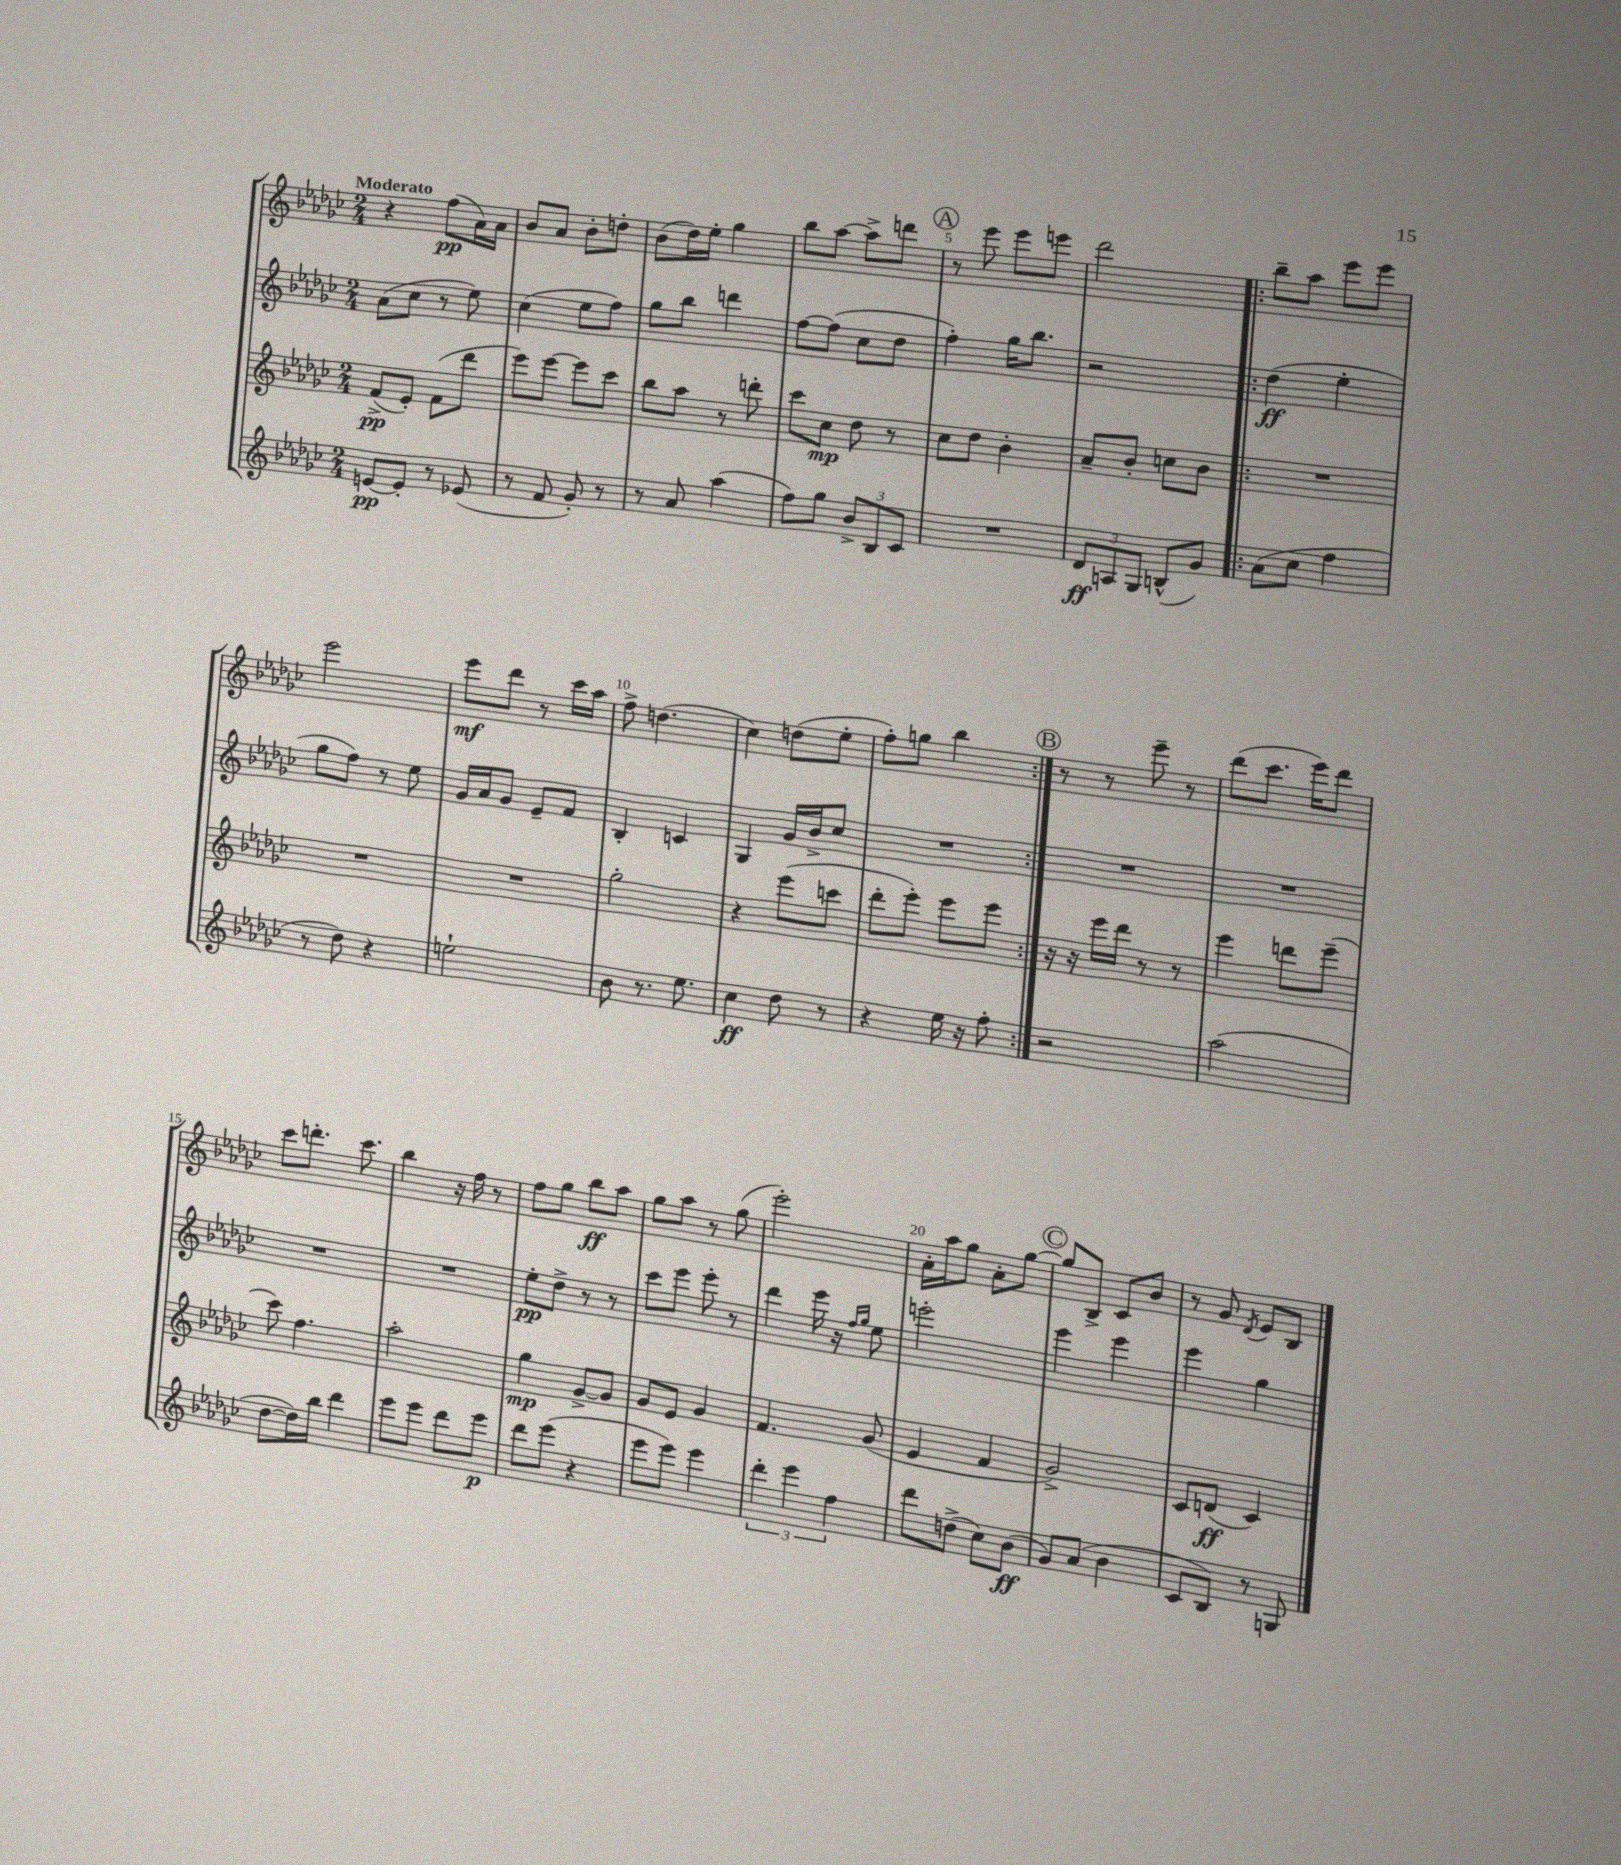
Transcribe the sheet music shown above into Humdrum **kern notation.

**kern	**dynam	**kern	**dynam	**kern	**dynam	**kern	**dynam
*part4	*part4	*part3	*part3	*part2	*part2	*part1	*part1
*staff4	*staff4	*staff3	*staff3	*staff2	*staff2	*staff1	*staff1
*clefG2	*	*clefG2	*	*clefG2	*	*clefG2	*
*k[b-e-a-d-g-c-]	*	*k[b-e-a-d-g-c-]	*	*k[b-e-a-d-g-c-]	*	*k[b-e-a-d-g-c-]	*
*M2/4	*	*M2/4	*	*M2/4	*	*M2/4	*
=1	=1	=1	=1	=1	=1	=1	=1
!	!	!	!	!	!	!LO:TX:a:B:t=Moderato	!
[8en/L	pp	(8f^/L	pp	(8a-\L	.	4r	.
8e'/J]	.	8e-'/J)	.	8cc-\J	.	.	.
8r	.	(8f\L	.	8r	.	(8ff\L	pp
(8e-X/	.	8ddd-\J	.	8ee-\)	.	16a-\L)	.
.	.	.	.	.	.	16a-\JJ	.
=2	=2	=2	=2	=2	=2	=2	=2
8r	.	8eee-\L)	.	(4cc-\	.	8b-/L	.
8f/	.	[8eee-\J	.	.	.	8a-/J	.
8g-'/)	.	8eee-\L]	.	8ee-\L	.	8b-'\L	.
8r	.	8ccc-\J	.	8ff\J)	.	8ddn'\J	.
=3	=3	=3	=3	=3	=3	=3	=3
8r	.	8bb-\L	.	8gg-\L	.	(8b-\L	.
8a-/	.	8aa-\J	.	8bb-\J	.	16dd-\L)	.
.	.	.	.	.	.	16ee-'\JJ	.
(4aa-\	.	8r	.	4dddn\	.	4gg-\	.
.	.	8dddn'\	.	.	.	.	.
=4	=4	=4	=4	=4	=4	=4	=4
8ff\L)	.	8ccc-\L	.	[8ff\L	.	8bb-\L	.
8gg-\J	.	8cc-\J	mp	(8ff\J]	.	[8aa-\J	.
12b-^/L	.	8dd-\	.	8cc-\L	.	8aa-^\L]	.
12B-/	.	.	.	.	.	.	.
.	.	8r	.	8dd-\J	.	8dddn\J	.
12c-/J	.	.	.	.	.	.	.
!!LO:REH:place=s1:t=A
=5	=5	=5	=5	=5	=5	=5	=5
2r	.	8cc-\L	.	4ff'\)	.	8r	.
.	.	8dd-\J	.	.	.	8eee-\	.
.	.	4b-'\	.	16gg-\KL	.	8eee-\L	.
.	.	.	.	8.bb-\J	.	.	.
.	.	.	.	.	.	8eeen\J	.
=6	=6	=6	=6	=6	=6	=6	=6
12d-/L	ff	8a-~/L	.	2r	.	2ddd-\	.
12An/	.	.	.	.	.	.	.
.	.	8b-'/J	.	.	.	.	.
12G-/J	.	.	.	.	.	.	.
(8Bn^^/L	.	8ccn\L	.	.	.	.	.
8g-/J)	.	8b-\J	.	.	.	.	.
=7!|:	=7!|:	=7!|:	=7!|:	=7!|:	=7!|:	=7!|:	=7!|:
(8a-\L	.	2r	.	(4dd-\	ff	8bb-~\L	.
8cc-\J	.	.	.	.	.	8aa-\J	.
4ff\	.	.	.	4ee-'\	.	8eee-\L	.
.	.	.	.	.	.	8eee-\J	.
!!LO:LB:g=z
=8	=8	=8	=8	=8	=8	=8	=8
8r	.	2r	.	8gg-\L	.	2eee-\	.
8dd-\)	.	.	.	8ff\J)	.	.	.
4r	.	.	.	8r	.	.	.
.	.	.	.	8ee-\	.	.	.
=9	=9	=9	=9	=9	=9	=9	=9
2een`\	.	2r	.	16g-/LL	.	8eee-\L	mf
.	.	.	.	16a-/J	.	.	.
.	.	.	.	8g-/J	.	8ddd-\J	.
.	.	.	.	8e-~/L	.	8r	.
.	.	.	.	8f/J	.	16ccc-\LL	.
.	.	.	.	.	.	16aa-\JJ	.
=10	=10	=10	=10	=10	=10	=10	=10
8b-\	.	2gg-'\	.	4B-'/	.	8ff^\	.
8.r	.	.	.	.	.	(4.ddn\	.
.	.	.	.	4cn/	.	.	.
8.ee-\	.	.	.	.	.	.	.
=11	=11	=11	=11	=11	=11	=11	=11
4cc-\	ff	4r	.	4G-/	.	4cc-\)	.
8dd-\	.	(8eee-\L	.	16g-/LL	.	(8ddn\L	.
.	.	.	.	16b-^/J	.	.	.
8r	.	8cccn\J	.	8cc-/J	.	8ee-'\J	.
=12	=12	=12	=12	=12	=12	=12	=12
4r	.	8ddd-'\L	.	2r	.	8ff'\L)	.
.	.	8eee-'\J)	.	.	.	8ggn\J	.
16ee-\	.	8eee-\L	.	.	.	4bb-\	.
16r	.	.	.	.	.	.	.
8ff'\	.	8eee-\J	.	.	.	.	.
!!LO:REH:place=s1:t=B
=13:|!	=13:|!	=13:|!	=13:|!	=13:|!	=13:|!	=13:|!	=13:|!
2r	.	16r	.	2r	.	8r	.
.	.	16r	.	.	.	.	.
.	.	16eee-\LL	.	.	.	8r	.
.	.	16ddd-\JJ	.	.	.	.	.
.	.	8r	.	.	.	8eee-~\	.
.	.	8r	.	.	.	8r	.
=14	=14	=14	=14	=14	=14	=14	=14
(2aa-\	.	4eee-\	.	2r	.	(8ddd-\L	.
.	.	.	.	.	.	8.ccc-\J	.
.	.	8dddn\L	.	.	.	.	.
.	.	.	.	.	.	16eee-\KL)	.
.	.	(8eee-~\J	.	.	.	8ddd-\J	.
!!LO:LB:g=z
=15	=15	=15	=15	=15	=15	=15	=15
[8dd-\L	.	8ccc-\)	.	2r	.	8ccc-\L	.
16dd-\L])	.	4.ff\	.	.	.	8.dddn'\J	.
16bb-\JJ	.	.	.	.	.	.	.
4ddd-\	.	.	.	.	.	.	.
.	.	.	.	.	.	8.ccc-\	.
=16	=16	=16	=16	=16	=16	=16	=16
8eee-\L	.	2aa-'\	.	2r	.	4bb-\	.
8eee-\J	.	.	.	.	.	.	.
8ddd-\L	.	.	.	.	.	16r	.
.	.	.	.	.	.	16ff\	.
8eee-\J	p	.	.	.	.	8r	.
=17	=17	=17	=17	=17	=17	=17	=17
8ddd-\L	.	4gg-\	mp	8ee-'\L	pp	8ff\L	.
(8eee-\J	.	.	.	8dd-^\J	.	8gg-\J	.
4r	.	[8g-^/L	.	8r	.	8bb-\L	ff
.	.	8g-/J]	.	8r	.	8aa-\J	.
=18	=18	=18	=18	=18	=18	=18	=18
8eee-\L	.	8g-/L	.	8ccc-\L	.	8gg-\L	.
8eee-\J)	.	8e-/J	.	8eee-\J	.	8aa-\J	.
4eee-\	.	4g-/	.	8eee-'\	.	8r	.
.	.	.	.	8r	.	(8gg-\	.
=19	=19	=19	=19	=19	=19	=19	=19
6ddd-'\	.	4.f/	.	4ddd-\	.	2eee-'\)	.
6eee-\	.	.	.	.	.	.	.
.	.	.	.	16eee-\	.	.	.
.	.	.	.	16r	.	.	.
6ff\	.	.	.	.	.	.	.
.	.	.	.	16qqff/LL	.	.	.
.	.	.	.	16qqgg-/JJ	.	.	.
.	.	(8g-/	.	8ee-\	.	.	.
=20	=20	=20	=20	=20	=20	=20	=20
8ddd-\L	.	4e-/	.	2eeen'\	.	16a-'\LL	.
.	.	.	.	.	.	16aa-\J	.
(8ddn^\J	.	.	.	.	.	8gg-\J	.
8cc-\L)	.	4f/	.	.	.	8a-'\L	.
(8b-\J	ff	.	.	.	.	[8gg-\J	.
!!LO:REH:place=s1:t=C
=21	=21	=21	=21	=21	=21	=21	=21
8g-/L)	.	2g-^/)	.	4eee-\	.	8gg-/L]	.
(8a-/J	.	.	.	.	.	8B-^/J	.
4b-\	.	.	.	4eee-\	.	8c-/L	.
.	.	.	.	.	.	8b-/J	.
=22	=22	=22	=22	=22	=22	=22	=22
8c-/L	.	8c-/L	.	4eee-\	.	8r	.
8B-/J)	.	(8dn/J	ff	.	.	8g-/	.
.	.	.	.	.	.	8qd-/	.
8r	.	4c-/)	.	4gg-\	.	8e-/L	.
8Gn/	.	.	.	.	.	8B-/J	.
==	==	==	==	==	==	==	==
*-	*-	*-	*-	*-	*-	*-	*-
